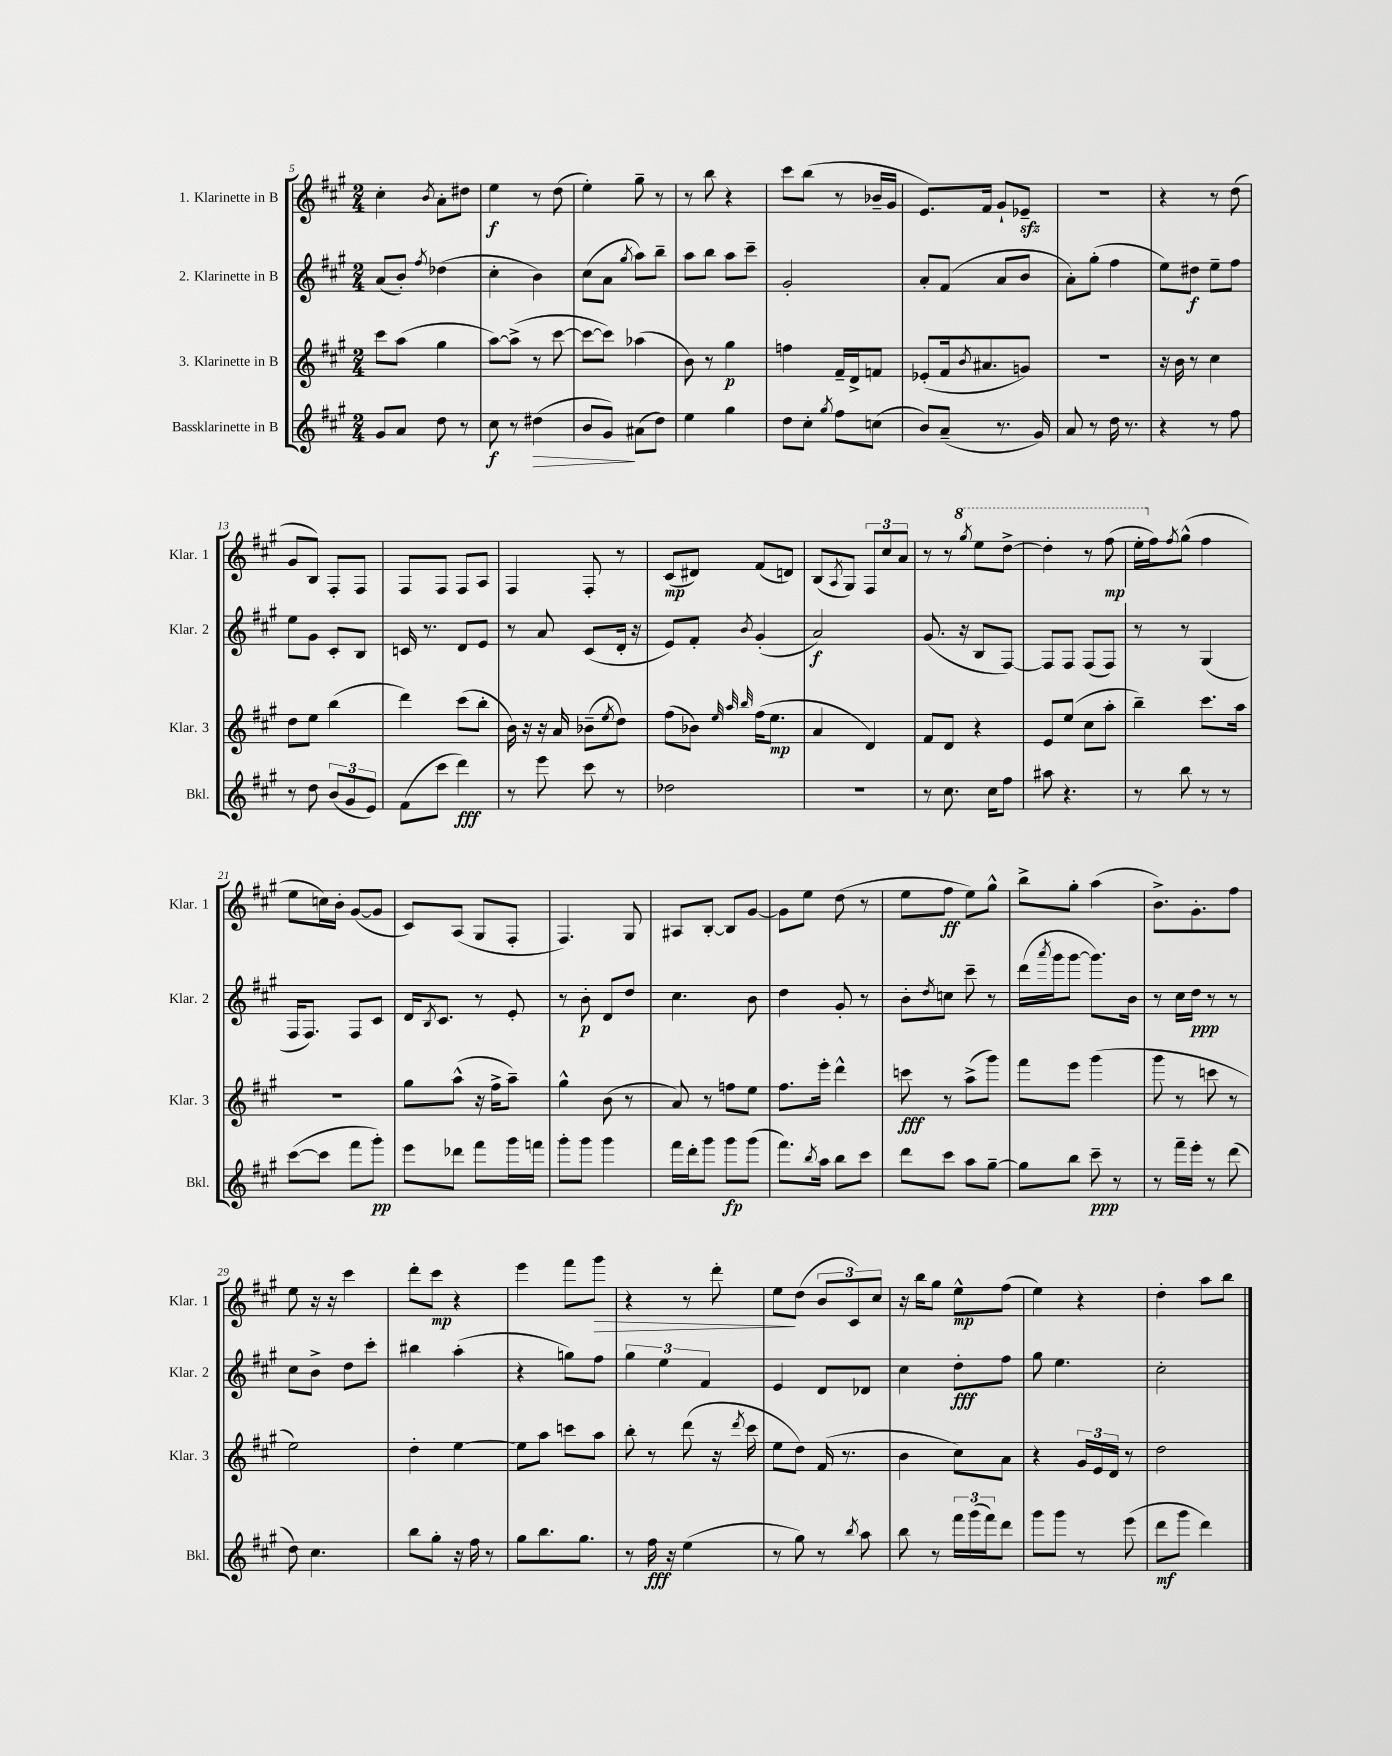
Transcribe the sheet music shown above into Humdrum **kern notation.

**kern	**kern	**kern	**kern
*staff4	*staff3	*staff2	*staff1
*clefG2	*clefG2	*clefG2	*clefG2
*k[f#c#g#]	*k[f#c#g#]	*k[f#c#g#]	*k[f#c#g#]
*M2/4	*M2/4	*M2/4	*M2/4
8g#	8ccc#	(8a	4cc#'
8a	(8aa	8b')	.
.	.	8qff#	8qb
8dd	4gg#	(4dd-	8a'
8r	.	.	8dd#
=	=	=	=
8cc#	[8aa)	4cc#'	4ee
8r	(8aa^]	.	.
(4dd#	8r	4b)	8r
.	[8ccc#	.	(8dd
=	=	=	=
8b	8ccc#_	(8cc#	4ee')
8g#)	8ccc#])	8a	.
.	.	8qgg#	.
(8a#	(4aa-	8aa)	8gg#~
8dd)	.	8bb~	8r
=	=	=	=
4ee	8b)	8aa	8r
.	8r	8bb	8bb
4gg#	4gg#	8aa	4r
.	.	8ccc#~	.
=	=	=	=
8dd	4ff	2g#'	8ccc#
8cc#'	.	.	(8bb
8qgg#	.	.	.
8ff#	16f#~	.	8r
.	16d^	.	.
(8cc	8f	.	16b-~
.	.	.	16g#
=	=	=	=
8b)	(8e-'	8a'	8.e)
(8a~	16f#	(8f#	.
.	8qb	.	.
.	8.a#	.	16f#
8.r	.	8a	8g#`
.	8g)	8b	8e-~
16g#)	.	.	.
=	=	=	=
8a	2r	8a')	2r
8r	.	(8gg#'	.
16dd	.	4ff#	.
8.r	.	.	.
=	=	=	=
4r	16r	8ee)	4r
.	16b	.	.
.	8r	8dd#	.
8r	4cc#	8ee~	8r
8ff#	.	8ff#	(8dd
=	=	=	=
8r	8dd	8ee	8g#
8dd	8ee	8g#	8B)
(12b	(4bb	8c#'	8F#'
12g#	.	.	.
.	.	8B	8F#
12e)	.	.	.
=	=	=	=
(8f#	4ddd)	16c	8F#
.	.	8.r	.
8ccc#	.	.	8F#
4ddd)	(8ccc#	8d	8F#
.	8bb'	8e	8A
=	=	=	=
8r	16b)	8r	4F#
.	16r	.	.
8eee	16r	8a	.
.	16a	.	.
8ccc#	(8b-~	(8c#	8F#'
.	8qee	.	.
8r	8dd)	16d'	8r
.	.	16r	.
=	=	=	=
2dd-	(8ff#	8e)	(8c#
.	8b-)	8f#'	8d#)
.	32qqee	.	.
.	32qqaa	.	.
.	32qqbb	8qb	.
.	(16ff#	(4g#'	(8f#
.	8.ee	.	.
.	.	.	8d)
=	=	=	=
2r	4a	2a)	(8B
.	.	.	8qA
.	.	.	8G#)
.	4d)	.	12F#
.	.	.	12cc#
.	.	.	12a
=	=	=	=
8r	8f#	(8.g#	8r
8.cc#	8d	.	8r
.	.	16r	.
.	.	.	8qggg#
.	4r	8B	8eee
16cc#	.	.	.
8ff#	.	[8F#)	[8ddd^
=	=	=	=
8aa#	8e	8F#]	4ddd']
4.r	(8ee	8F#	.
.	8cc#	(8F#	8r
.	8aa'	8F#)	(8fff#
=	=	=	=
8r	4bb~)	8r	16eee'
.	.	.	16ff#)
.	.	.	8qff#
8bb	.	8r	(8gg#^^
8r	8.ccc#	(4G#	4ff#
8r	.	.	.
.	16aa	.	.
=	=	=	=
([8ccc#	2r	16F#	8ee
.	.	8.F#)	.
8ccc#]	.	.	16cc)
.	.	.	16b'
8fff#	.	8F#	([8g#
8ggg#')	.	8c#	8g#]
=	=	=	=
8eee	8gg#	16d	8c#)
.	.	8qB	.
.	.	8.c#	.
8ddd-	(8aa^^	.	(8A
8fff#	16r	8r	8G#
.	16ff#^	.	.
16ggg#	8aa~)	8e'	8F#'
16fff	.	.	.
=	=	=	=
8ggg#'	4gg#^^	8r	4.F#)
8ggg#	.	8b'	.
4ggg#	(8b	8d	.
.	8r	8dd	8G#
=	=	=	=
16fff#	8a)	4.cc#	8A#
16ddd'	.	.	.
8ggg#	8r	.	[8B'
8ggg#	8ff	.	8B]
(8ggg#	8ee	8b	[8g#
=	=	=	=
8.fff#)	8.ff#	4dd	8g#]
.	.	.	8ee
8qbb	.	.	.
16aa	16eee'	.	.
8bb	4ddd^^	8g#'	(8dd
8ccc#	.	8r	8r
=	=	=	=
8ddd	8ccc	8b'	8ee
.	.	8qdd	.
8ccc#	8r	8cc	8ff#
8aa	(8aa^	8ccc#~	8ee)
[8gg#~	8ggg#)	8r	8gg#^^
=	=	=	=
8gg#]	8fff#	(16ddd	8bb^
.	.	8qaaa	.
.	.	16ggg#	.
8bb	8eee	[8ggg#	8gg#'
8ccc#~	(4ggg#	8.ggg#])	(4aa
8r	.	.	.
.	.	16b	.
=	=	=	=
8r	8ggg#	8r	8.b^)
16fff#~	8r	16cc#	.
16eee'	.	16dd	8.g#'
8r	8ccc	8r	.
(8ddd	8r	8r	8ff#
=	=	=	=
8dd)	2ee)	8cc#	8ee
4.cc#	.	8b^	16r
.	.	.	16r
.	.	8dd	4ccc#
.	.	8ccc#'	.
=	=	=	=
8bb	4dd'	4bb#	8ddd'
8gg#'	.	.	8ccc#
16r	[4ee	(4aa'	4r
16ff#	.	.	.
8r	.	.	.
=	=	=	=
8gg#	8ee]	4r	4eee
8.bb	8aa	.	.
.	8ccc	8gg)	8fff#
8.gg#	.	.	.
.	8aa	8ff#	8ggg#
=	=	=	=
8r	8bb'	6gg#	4r
16ff#	8r	.	.
.	.	6ee	.
16r	.	.	.
(4ee	(8ddd	.	8r
.	.	6f#	.
.	16r	.	8ddd'
.	8qddd	.	.
.	16ccc#	.	.
=	=	=	=
8r	8ee	4e	8ee
8gg#)	8dd)	.	(8dd
8r	(16f#	8d	12b
.	8.r	.	.
.	.	.	12c#)
8qbb	.	.	.
8aa	.	8d-	.
.	.	.	12cc#
=	=	=	=
8bb	4b	4cc#	16r
.	.	.	16bb
8r	.	.	8gg#
24fff#	8cc#)	8dd'	8ee^^
(24ggg#	.	.	.
24fff#)	.	.	.
8ddd	8a	8ff#	(8ff#
=	=	=	=
8ggg#	4r	8gg#	4ee)
8ggg#	.	4.ee	.
8r	24g#	.	4r
.	24e	.	.
.	24d	.	.
(8eee	8r	.	.
=	=	=	=
8ddd	2dd	2cc#'	4dd'
8ggg#	.	.	.
4ddd)	.	.	8aa
.	.	.	8bb
==	==	==	==
*-	*-	*-	*-
